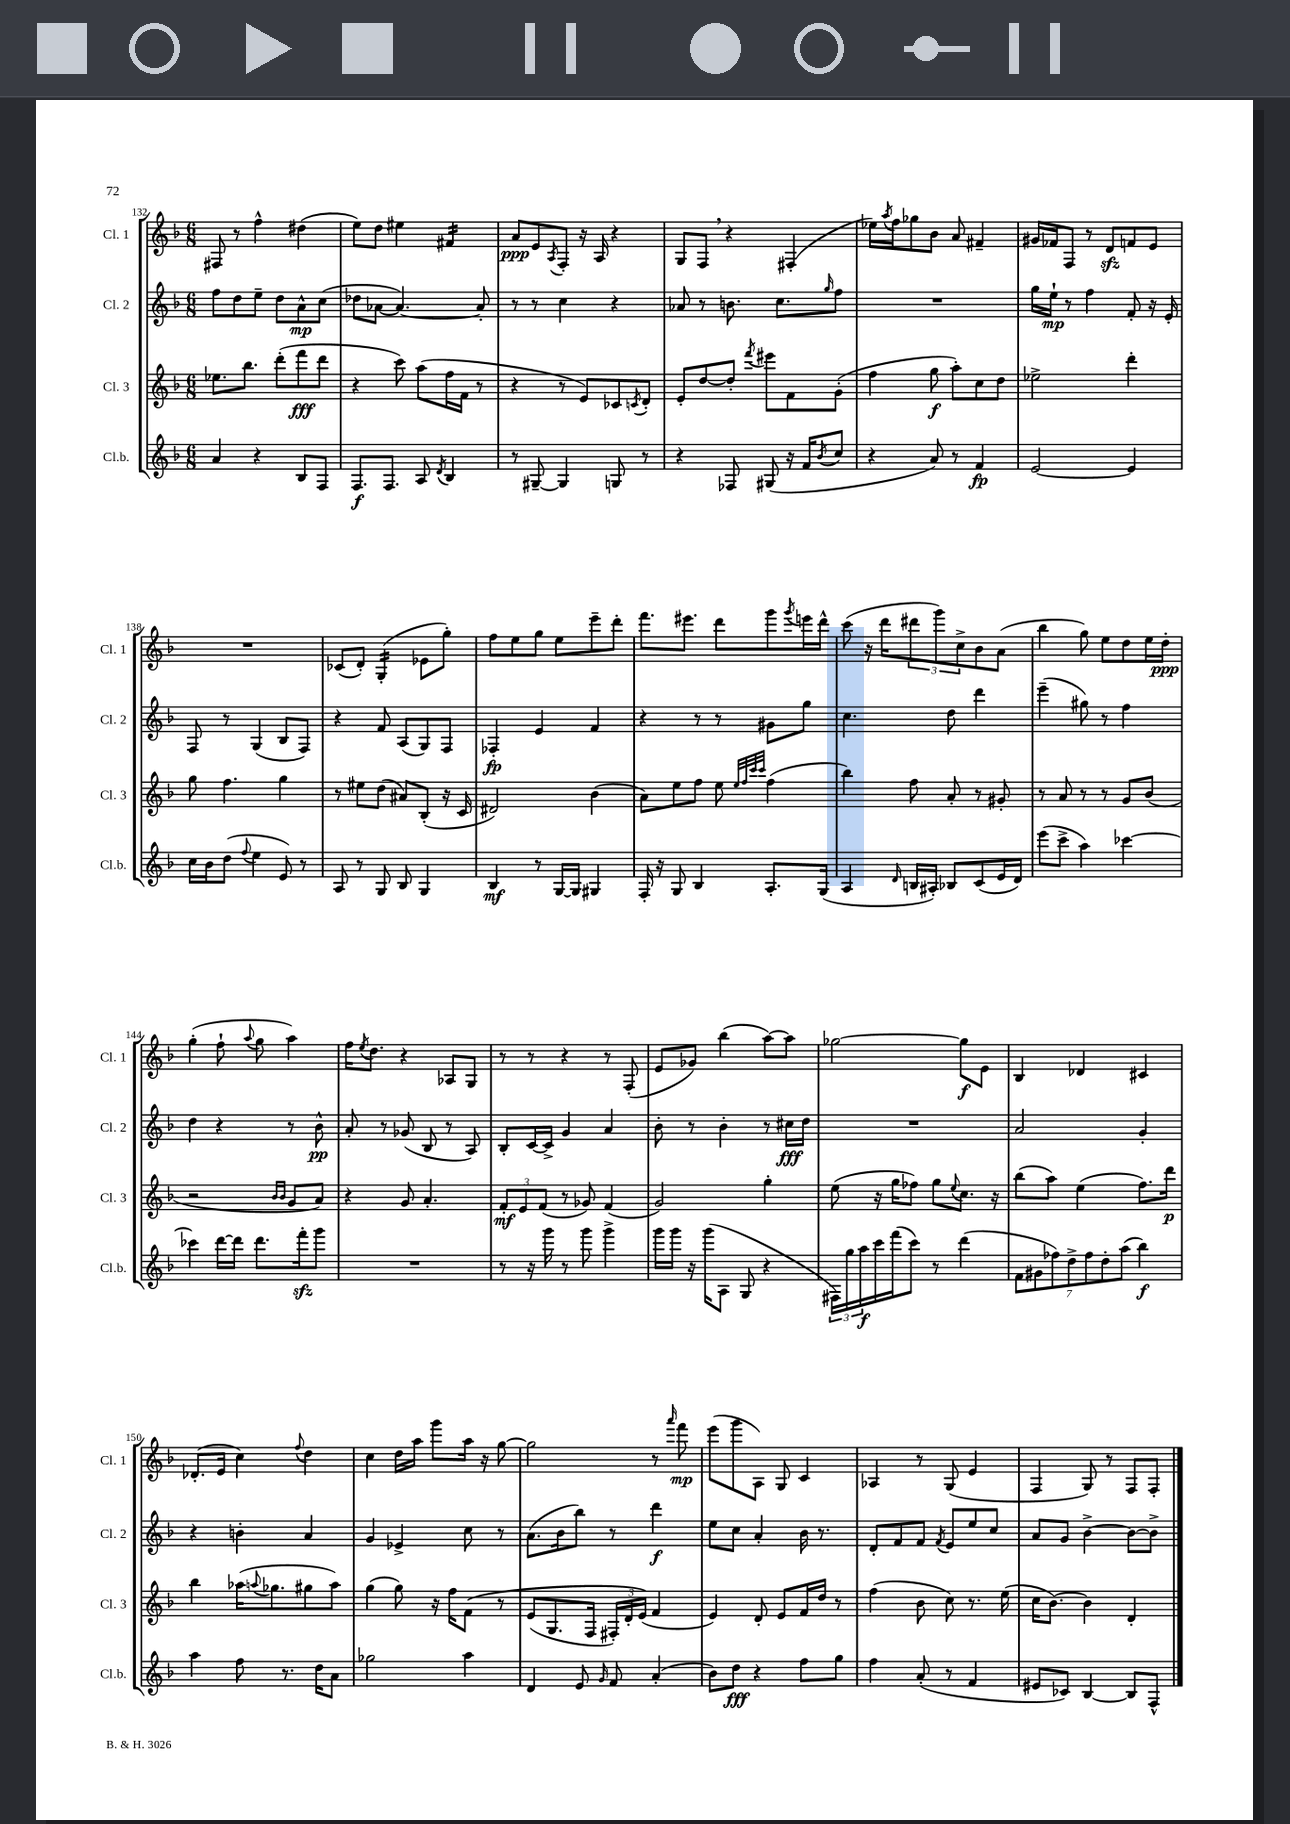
<<
\new StaffGroup <<
\new Staff = "s0" \with { instrumentName = "Cl. 1" shortInstrumentName = "Cl. 1" } {
    \clef treble \key f \major \numericTimeSignature \time 6/8
    fis8 r8 f''4-^ dis''4( |
    e''8) d''8 eis''4 fis'4:16 |
    a'8\ppp e'8 \acciaccatura { a8 } f8-. r16 a16 r4 |
    g8 f8 \breathe r4 fis4-.( |
    ees''16) \acciaccatura { a''8 } f''16 ges''8 bes'8 a'8 fis'4-- |
    gis'16 fes'16 f8 r8 d'8\sfz f'8 e'8 |
    R2. |
    ces'8( d'8-.) g4:16-.( ees'8 g''8-.) |
    f''8 e''8 g''8 e''8 e'''8-- d'''8-. |
    f'''8. eis'''8. d'''8 g'''8 \acciaccatura { g'''8 } e'''16 d'''16-^ |
    c'''8( r16 d'''16 \tuplet 3/2 { dis'''8 g'''8) c''8-> } bes'8 a'8( |
    bes''4 g''8) e''8 d''8 e''16 d''16-.\ppp |
    g''4-.( f''8-! \appoggiatura { a''8 } g''8 a''4) |
    f''16 \acciaccatura { e''8 } d''8. r4 aes8 g8 |
    r8 r8 r4 r8 f8-.( |
    e'8 ges'8) bes''4( a''8~) a''8 |
    ges''2~ ges''8\f e'8 |
    bes4 des'4 cis'4 |
    des'8.-.( e'16 c''4) \appoggiatura { f''8 } d''4 |
    c''4 d''16 a''16 g'''8 a''16 r16 g''8~ |
    g''2 r8 \grace { a'''16 } f'''8\mp |
    e'''8( g'''8 a8) g8 c'4 |
    aes4 r8 g8( e'4 |
    f4 g8) r8 f8 f8-. \bar "|." |
}
\new Staff = "s1" \with { instrumentName = "Cl. 2" shortInstrumentName = "Cl. 2" } {
    \clef treble \key f \major \numericTimeSignature \time 6/8
    f''8 d''8 e''8-- d''8 a'8-^\mp c''8( |
    des''8 aes'8~ aes'4.~) aes'8-. |
    r8 r8 c''4 r4 |
    aes'8 r8 b'8. c''8. \grace { g''16 } f''8 |
    R2. |
    g''16 e''16-!\mp r8 f''4 f'8-. r16 e'16-. |
    f8 r8 g4( bes8 f8) |
    r4 f'8 a8( g8) f8 |
    fes4-.\fp e'4 f'4 |
    r4 r8 r8 gis'8 g''8 |
    c''4. d''8 d'''4 |
    e'''4--( gis''8) r8 f''4 |
    d''4 r4 r8 bes'8-^\pp |
    a'8-. r8 ges'8( bes8 r8 a8) |
    bes8-. c'16~ c'16-> g'4 a'4 |
    bes'8-. r8 bes'4-. r8 cis''16\fff d''16 |
    R2. |
    a'2 g'4-. |
    r4 b'4-. a'4 |
    g'4 ees'4-> c''8 r8 |
    a'8.( bes'16 bes''8) r8 d'''4\f |
    e''8 c''8 a'4-. bes'16 r8. |
    d'8-. f'8 f'8 \acciaccatura { f'8 } e'8 e''8 c''8 |
    a'8 g'8 bes'4~-> bes'8~ bes'8-> \bar "|." |
}
\new Staff = "s2" \with { instrumentName = "Cl. 3" shortInstrumentName = "Cl. 3" } {
    \clef treble \key f \major \numericTimeSignature \time 6/8
    ees''8. bes''8. d'''8-.( f'''8\fff d'''8 |
    r4 c'''8) a''8( f''16 f'16 r8 |
    r4 r8 e'8) ces'8 \acciaccatura { c'8 } d'8-. |
    e'8-. d''8~ d''8-. \acciaccatura { f'''8 } eis'''8 f'8 g'8-.( |
    f''4 g''8\f a''8-.) c''8 d''8 |
    ees''2-> d'''4-. |
    g''8 f''4. g''4 |
    r8 eis''8 d''8( ais'8) bes8-.( r16 c'16 |
    dis'2) bes'4( |
    a'8) e''8 f''8 e''8 \grace { e''32 f''32 c'''32 c'''32 } f''4( |
    bes''4) f''8 a'8-. r8 gis'8-. |
    r8 a'8 r8 r8 g'8 bes'8( |
    r2 \grace { bes'16 bes'16 } g'8 a'8) |
    r4 g'8 a'4.-. |
    \tuplet 3/2 { f'8-.\mf e'8 f'8( } r8 ges'8) f'4( |
    g'2) g''4-. |
    e''8( r16 g''16 fes''8) g''8 \appoggiatura { e''8 } c''8. r16 |
    bes''8( a''8) e''4( f''8.) d'''16\p |
    bes''4 aes''16( \appoggiatura { a''8 } ges''8. gis''8 a''8) |
    g''4( g''8) r16 f''16 f'8\( r8 |
    e'8( g8. f16 \tuplet 3/2 { fis16-.) d'16-. e'16(\) } f'4 |
    e'4) d'8-. e'8 f'16 d''16 r8 |
    f''4( bes'8 c''8) r8. e''16( |
    c''16 bes'8.~) bes'4 d'4-. \bar "|." |
}
\new Staff = "s3" \with { instrumentName = "Cl.b." shortInstrumentName = "Cl.b." } {
    \clef treble \key f \major \numericTimeSignature \time 6/8
    a'4 r4 bes8 f8 |
    f8.\f f8. a8 \acciaccatura { d'8 } bes4 |
    r8 gis8~-- gis4 g8 r8 |
    r4 fes8 gis8( r16 f'16 \acciaccatura { bes'8 } c''8 |
    r4 a'8) r8 f'4\fp |
    e'2~ e'4 |
    c''16 bes'16 d''8( \appoggiatura { f''8 } e''4 e'8) r8 |
    a8 r8 g8 bes8 g4 |
    bes4\mf r8 g16~ g16 gis4 |
    f16-. r16 g8 bes4 a8.-. g16( |
    a4 \grace { d'16 } b16 ais16-.) bes8 c'8( e'16 d'16) |
    e'''8( c'''8-> a''4) ces'''4~ |
    ces'''4 d'''16~ d'''16 d'''8. f'''16-.\sfz g'''8 |
    R2. |
    r8 r16 g'''16 r8 g'''8 g'''4-> |
    g'''16 g'''16 r16 g'''16( a8 g8 r4 |
    \tuplet 3/2 { fis16) g''16 a''16\f } c'''16 f'''16( c'''8) r8 d'''4( |
    \tuplet 7/4 { f'8 gis'8 fes''8) d''8-> fes''8 d''8-. a''8( } bes''4\f) |
    a''4 f''8 r8. d''16 a'8 |
    ges''2 a''4 |
    d'4 e'8 \grace { g'16 } f'8 a'4-.( |
    bes'8) d''8\fff r4 f''8 g''8 |
    f''4 a'8-.( r8 f'4 |
    eis'8 ces'8) bes4~ bes8 f8-^ \bar "|." |
}
>>
>>
\layout { \context { \Score currentBarNumber = #132 } }
